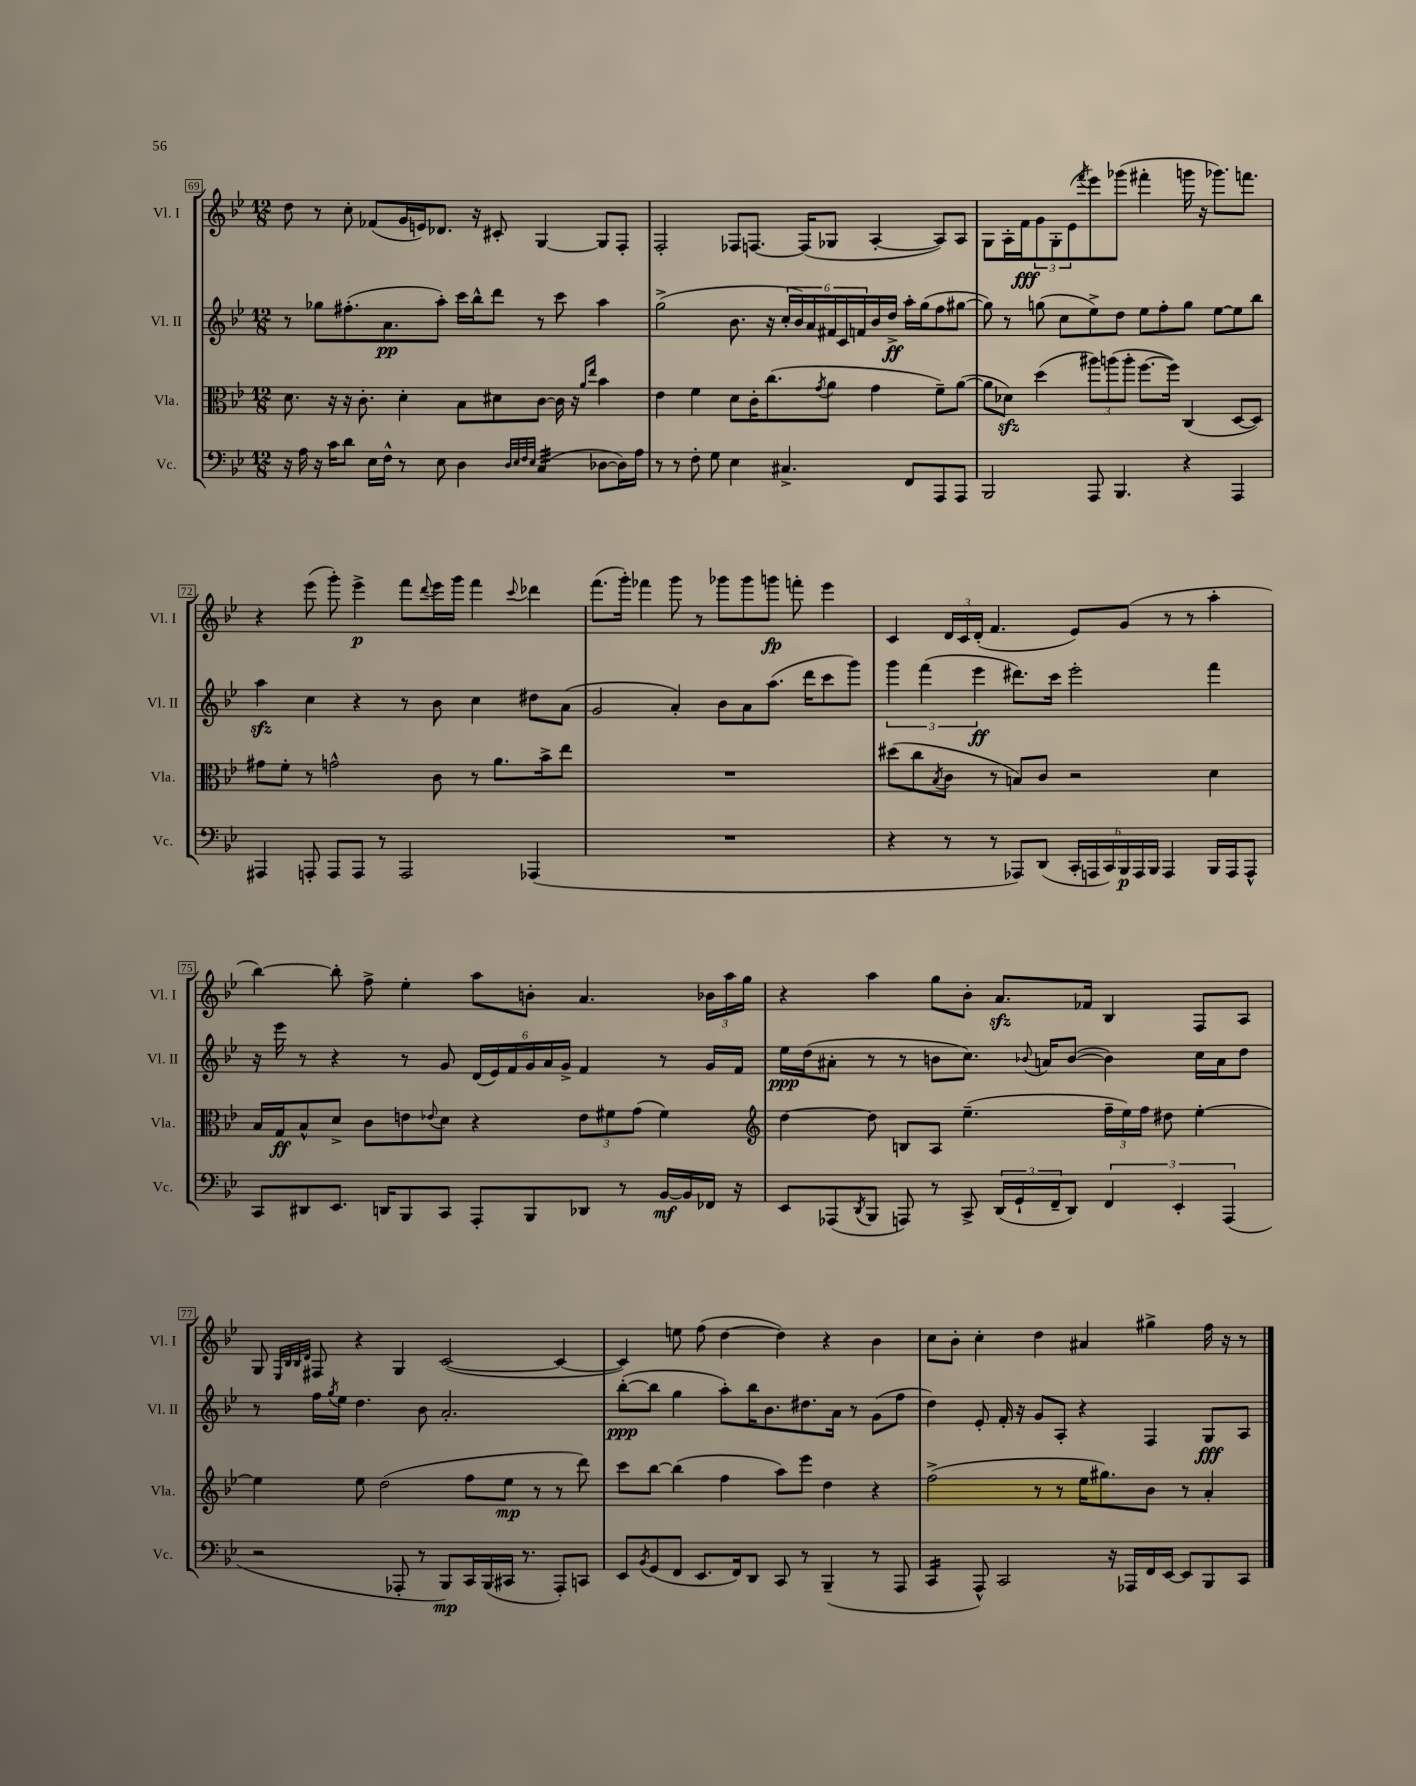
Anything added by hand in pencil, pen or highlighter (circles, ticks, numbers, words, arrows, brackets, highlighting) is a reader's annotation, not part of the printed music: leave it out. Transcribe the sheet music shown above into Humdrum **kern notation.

**kern	**kern	**kern	**kern
*staff4	*staff3	*staff2	*staff1
*clefF4	*clefC3	*clefG2	*clefG2
*k[b-e-]	*k[b-e-]	*k[b-e-]	*k[b-e-]
*M12/8	*M12/8	*M12/8	*M12/8
16r	8.d\	8r	8dd\
16A\	.	.	.
16r	.	8gg-\L	8r
16c\LK	16r	.	.
8d\J	16r	(8.ff#'\	8cc'\
.	8.c'\	.	.
16E-\LL	.	.	(8f-/L
16F^^\JJ	.	8.a\	.
8r	4d'\	.	16g/L
.	.	.	16e/J)
8E-\	.	8aa'\J)	8.d-/J
4D\	8B-\L	16ccc\LL	.
.	.	16bb-^^\J	16r
.	8d#\	8ddd\J	8c#'/
32qqD/LLL	.	.	.
32qqE-/	.	.	.
32qqF/	.	.	.
32qqE-/JJJ	.	.	.
(4C/	[8c\J	8r	[4G/
.	16c\]	8ccc\	.
.	16r	.	.
.	16qqa/LL	.	.
.	16qqee-/JJ	.	.
[8D-\L	4b-\	4aa\	8G/]L
16D-\]L)	.	.	8F'/J
16A\JJ	.	.	.
=	=	=	=
8r	4e-\	(2gg^\	2F'/
8r	.	.	.
8F'\	4f\	.	.
8G\	.	.	.
4E-\	8d\L	8.b-\	8F-/L
.	16c'\K	.	[8.F/J
.	(8.cc\	16r	.
4.C#^/	.	24cc'/LL	.
.	.	24b-/)	.
.	.	.	(16F/]LK
.	.	24a/	.
.	8qg/	.	.
.	8a\J	24f#/	8G-/J
.	.	24c/	.
.	.	24f/	.
.	4g\	16b-/	[4A'/
.	.	16dd^/JJ	.
8FF/L	.	16aa'\LL	.
.	.	(16gg\J	.
8AAA/	8f~\L)	8ff\	8A/]L)
8AAA/J	([8a\J	[8gg#\J	8A/J
=	=	=	=
2BBB-/	8a\]L	8gg#\])	8G\L
.	8d-\J)	8r	16A'\L
.	.	.	16f\J
.	(4dd\	(8gg\	12g\
.	.	.	12G'\
.	.	8cc\L	.
.	.	.	(12e-\
.	.	.	8qfff/
8AAA/	12aa#\L)	8ee-^\)	8eee-\)
.	(12aa\	.	.
4.BBB-/	.	8dd\J	(8ggg-\J
.	12aa'\J	.	.
.	[8.ff\L	8ee-\L	4fff#'\
.	.	8ff'\	.
.	16ff\]Jk)	.	.
4r	(4C/	8gg\J	16ggg\
.	.	.	16r
.	.	[8ee-\L	8.ggg-\L)
4AAA/	[8D/L	8ee-\]	.
.	.	.	8.fff\J
.	8D/]J)	8bb-\J	.
=	=	=	=
4AAA#/	8g#\L	4aa\	4r
.	8f'\J	.	.
8AAA'/	8r	4cc\	(8eee-\
8AAA/L	2g^^\	.	8ggg'\)
8AAA/J	.	4r	4eee-^\
8r	.	.	.
2AAA/	.	8r	8fff\L
.	.	.	8qqddd/
.	8c\	8b-\	16eee-\L
.	.	.	16ggg\JJ
.	8r	4cc\	4fff\
.	8.a\L	.	.
.	.	.	8qqccc/
(4AAA-/	.	8dd#\L	4ddd-\
.	16b-^\k	.	.
.	8ee-\J	(8a\J	.
=	=	=	=
1.r	1.r	2g/	(8.fff\L
.	.	.	16ggg'\Jk)
.	.	.	4fff-\
.	.	4a'/)	8ggg\
.	.	.	8r
.	.	8b-\L	8ggg-\L
.	.	8a\	8ggg-\
.	.	(8.aa\J	8ggg\J
.	.	.	8fff'\
.	.	16ddd\LK	.
.	.	8ccc\	4eee-\
.	.	8ggg\J)	.
=	=	=	=
4r	(8dd#\L	6ggg\	4c/
.	8cc\	.	.
.	.	(6fff\	.
.	8qB-/	.	.
8r	8c\J	.	24d/LL
.	.	.	24c/
.	.	6eee-\	(24d'/JJ
8r	8r	.	4.f/
8AAA-/L)	8B/L)	8.ddd#\L)	.
(8DD/J	8c/J	.	.
.	.	16ccc\Jk	.
24CC'/LL	2r	2eee-'\	8e-/L)
24AAA/	.	.	.
24CC/)	.	.	.
24BBB-/	.	.	(8g/J
24AAA/	.	.	.
24BBB-/JJ	.	.	.
4AAA/	.	.	8r
.	.	.	8r
16BBB-/LL	4d\	4fff\	4aa'\
16AAA/J	.	.	.
8AAA^^/J	.	.	.
=	=	=	=
8CC/L	16B-/LL	16r	[4bb-\)
.	16G/J	16eee-\	.
8DD#/	8B-^^/	8r	.
8.EE-/J	8d^/J	4r	8bb-'\]
.	8c\L	.	8ff^\
16DD/LK	.	.	.
8BBB-/	8e\	8r	4ee-'\
.	8qqe-/	.	.
8CC/J	8d\J	8g/	.
8AAA'/L	4r	(24d/LL	8aa\L
.	.	24e-/)	.
.	.	24f/	.
8BBB-/	.	24g/	8b'\J
.	.	24a/	.
.	.	24g^/JJ	.
8DD-/J	12e-\L	4f/	4.a/
.	12f#\	.	.
8r	.	.	.
.	(12g\J	.	.
[16BB-/LL	4f#\)	8r	.
16BB-/]	.	.	.
16FF-/JJ	.	16g/LL	24b-\LL
.	.	.	24aa\
16r	.	16f/JJ	.
.	.	.	24gg\JJ
=	=	=	=
*	*clefG2	*	*
8EE-/L	[4dd\	16ee-\LL	4r
.	.	(16dd\J	.
(8AAA-/	.	8a#'\J	.
8qDD/	.	.	.
8BBB-/J	8dd\]	8r	4aa\
8AAA/)	8B/L	8r	.
8r	8A/J	8b\L	8gg\L
8CC^/	(4.ee-~\	8.cc\J)	8b-'\J
(24DD/LL	.	.	8.a/L
24GG`/	.	.	.
.	.	8qqb-/	.
.	.	16a/LK	.
24FF~/J	.	.	.
8DD/J)	.	([8b-/J	.
.	.	.	16f-/Jk
6FF/	24ff~\LL	4b-\])	4B-/
.	24ee-\)	.	.
.	24ff\JJ	.	.
.	8dd#\	.	.
6EE-'/	.	.	.
.	[4ee-'\	16cc\LL	8F/L
.	.	16a\J	.
(6AAA/	.	.	.
.	.	8dd\J	8A/J
=	=	=	=
2r	4ee-\]	8r	8G/
.	.	.	32qqE-/LLL
.	.	.	32qqB-/
.	.	.	32qqB-/
.	.	.	32qqd/JJJ
.	.	16ff\LL	8F#/
.	.	8qgg/	.
.	.	16ee-\JJ	.
.	8ee-\	4.dd\	4r
.	(2dd\	.	.
8AAA-'/	.	.	4G/
8r	.	8b-\	.
8BBB-/L)	.	2.a'/	([2c/
16CC/L	8ff\L	.	.
(16BBB-/	.	.	.
16CC#/JJ	8ee-\J	.	.
8.r	.	.	.
.	8r	.	.
8AAA-'/L)	8r	.	4c/_
8CC/J	8ddd\)	.	.
=	=	=	=
8EE-/L	8ccc\L	([8bb-'\L	4c/])
8qBB-/	.	.	.
(8GG/	[8bb-\J	8bb-\]J	.
8FF/J	(4bb-\]	4gg\	8ee\
8.EE-/L	.	.	(8ff\
.	4ff\	8aa'\L)	[4dd\
16FF/k)	.	.	.
8DD/J	.	16bb-\K	.
.	.	8.b-\	.
8CC/	8aa\L)	.	4dd\])
8r	8eee-\J	8.dd#\	.
(4BBB-~/	4dd\	.	4r
.	.	16a\Jk	.
.	.	8r	.
8r	4r	(8g\L	4b-\
8AAA/	.	8ff\J	.
=	=	=	=
4CC/	(2ff^\	4dd\)	8cc\L
.	.	.	8b-'\J
8AAA^^/)	.	8e-'/	4cc'\
2CC/	.	16f'/	.
.	.	16r	.
.	8r	8g/L	4dd\
.	8r	8A'/J	.
.	16ee-\LK	4r	4a#/
.	8.gg#\)	.	.
16r	.	.	.
16AAA-/LL	.	.	.
16FF/	8b-\J	4F/	4gg#^\
[16EE-/JJ	.	.	.
8EE-/]L	8r	.	.
8BBB-/	4a'/	8G/L	16ff\
.	.	.	16r
8CC/J	.	8A/J	8r
==	==	==	==
*-	*-	*-	*-
